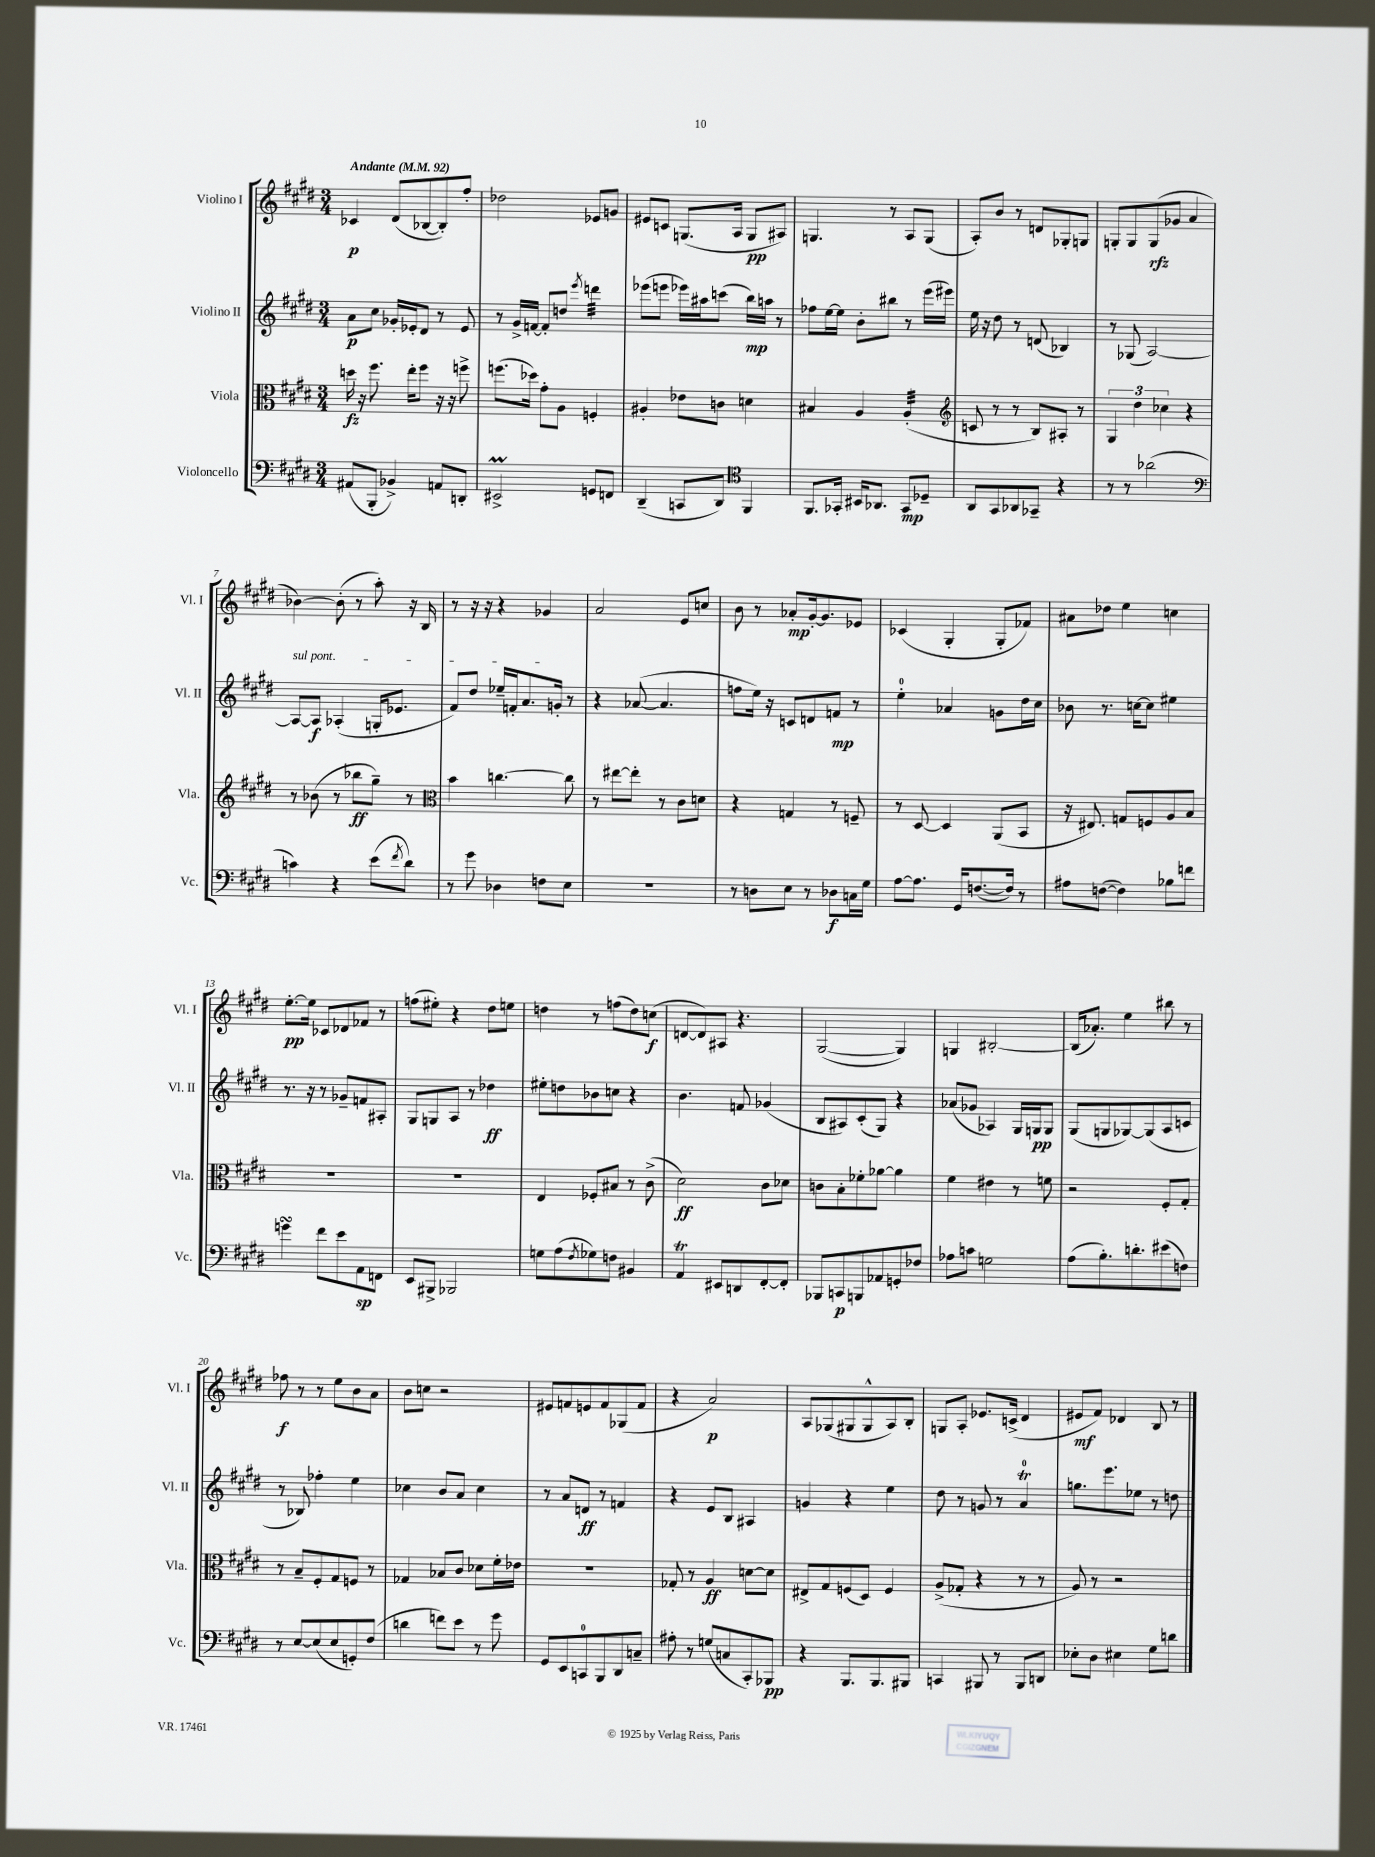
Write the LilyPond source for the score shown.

<<
\new StaffGroup <<
\new Staff = "s0" \with { instrumentName = "Violino I" shortInstrumentName = "Vl. I" } {
    \clef treble \key e \major \numericTimeSignature \time 3/4 \tempo "Andante" 4 = 92
    ces'4\p dis'8( bes8~ bes8-.) fis''8-. |
    des''2 ees'8 g'8 |
    eis'8 c'8 g8.( a16 g8\pp ais8) |
    g4. r8 a8 g8( |
    a8-.) b'8 r8 d'8 ges8-. g8 |
    g8-. g8 g8\rfz( ges'8 a'4 |
    bes'4~) bes'8-.( r8 a''8-.) r16 b16 |
    r8 r16 r16 r4 ges'4 |
    a'2 e'8 c''8 |
    b'8 r8 aes'8-.\mp gis'16~-. gis'8. ees'8 |
    ces'4( gis4-. gis8-. fes'8) |
    ais'8 des''8 e''4 c''4 |
    e''8.~-.\pp e''16 ces'8 des'8 fes'8 r8 |
    f''8( eis''8-.) r4 dis''8 e''8 |
    d''4 r8 f''8( d''8) c''8\f( |
    d'8~ d'8) ais8 r4. |
    gis2~( gis4) |
    g4 bis2~-. |
    bis16( aes'8.-.) e''4 bis''8 r8 |
    fes''8\f r8 r8 e''8 b'8 a'8 |
    b'8 c''8 r2 |
    eis'8 f'8 e'8 f'8 ges8( f'8 |
    r4 a'2\p) |
    a8 ges8( gis8 gis8-^ a8) b8-. |
    g8 a8-. ees'8. c'16->( dis'4 |
    eis'8\mf fis'8) des'4 b8 r8 \bar "|." |
}
\new Staff = "s1" \with { instrumentName = "Violino II" shortInstrumentName = "Vl. II" } {
    \clef treble \key e \major \numericTimeSignature \time 3/4
    a'8\p cis''8 ges'16-. ees'16-. dis'8 r8 ees'8 |
    r8 gis'16-> f'16~ f'8-. d''8 \acciaccatura { e'''8 } d'''4:32 |
    ees'''8( e'''8 ees'''16) ais''16 c'''8( b''16\mp) a''16 r8 |
    fes''8 e''16~ e''16 b'8-. bis''8 r8 e'''16( eis'''16) |
    e''16 r16 dis''8 r8 d'8( bes4) |
    r8 ges8( a2~) |
    \once \override TextSpanner.bound-details.left.text = \markup { \italic "sul pont." } a8~\startTextSpan a8\f aes4-.( g16-. ees'8. |
    fis'8) dis''8 ees''16-- f'16-. a'8. g'16-.\stopTextSpan r8 |
    r4 aes'8~( aes'4. |
    f''8 e''16) r16 c'8 d'8 f'8\mp r8 |
    e''4-0-. aes'4 g'8 dis''16 cis''16 |
    bes'8 r8. c''16~ c''8 eis''4 |
    r8. r16 r8 ges'8-- f'8 ais8-. |
    gis8 g8 a8 r8 des''4\ff |
    eis''8-. d''8 bes'8 c''8 r4 |
    b'4. f'8 ges'4( |
    b8 ais8) cis'8-.( gis8) r4 |
    aes'8( ges'8 aes4) gis16 g16\pp g8 |
    gis8( g8 ges8~) ges8( a8 c'8 |
    r8 bes8) fes''4-. e''4 |
    ces''4 b'8 a'8 ces''4 |
    r8 a'8 d'8\ff r8 f'4 |
    r4 e'8 b8 ais4 |
    g'4 r4 e''4 |
    dis''8 r8 g'8 r8 a'4-0\trill |
    g''8. e'''8. ees''8 r8 d''8 \bar "|." |
}
\new Staff = "s2" \with { instrumentName = "Viola" shortInstrumentName = "Vla." } {
    \clef alto \key e \major \numericTimeSignature \time 3/4
    d''16\fz r16 fis''8. e''16-. fis''8 r16 r16 f''8-> |
    f''8.( des''16) gis'8-. a8 f4-. |
    ais4-. ees'8 c'8 d'4 |
    bis4 a4 \clef treble a4:32-.( |
    c'8 r8 r8 b8) ais8-. r8 |
    \tuplet 3/2 { gis4 dis''4 ces''4 } r4 |
    r8 bes'8( r8 bes''8\ff gis''8--) r8 |
    \clef alto b'4 c''4.~ c''8 |
    r8 eis''8~ eis''8-. r8 cis'8 d'8 |
    r4 g4 r8 f8-- |
    r8 dis8~ dis4 a,8( b,8 |
    r16 eis8.) g8 f8 a8 b8 |
    R2. |
    R2. |
    e4 fes8-. bis8 r8 cis'8->( |
    dis'2\ff) cis'8 des'8 |
    c'8 b8-. fes'8-. aes'8~ aes'4 |
    fis'4 eis'4 r8 f'8 |
    r2 fis8-. gis8-. |
    r8 b8-- fis8-. gis8 f8 r8 |
    ges4 bes8 cis'8 des'8 fis'16-. ees'16 |
    R2. |
    ges8-. r8 a4\ff d'8~ d'8 |
    eis8-> gis8 f8( dis8) f4 |
    a8->( ges8-. r4 r8 r8 |
    a8) r8 r2 \bar "|." |
}
\new Staff = "s3" \with { instrumentName = "Violoncello" shortInstrumentName = "Vc." } {
    \clef bass \key e \major \numericTimeSignature \time 3/4
    ais,8( b,,8-. bes,4->) a,8 d,8-. |
    eis,2->\prall g,8 f,8 |
    dis,4--( c,8 dis,8) \clef tenor fis,4 |
    fis,8. ges,16-. bis,16 aes,8. ges,8\mp des8-- |
    a,8 gis,8 aes,8 ges,8-- r4 |
    r8 r8 aes'2( |
    \clef bass c'4) r4 e'8( \acciaccatura { fis'8 } dis'8) |
    r8 gis'8 des4 f8 e8 |
    R2. |
    r8 d8 e8 r8 des8\f c16 gis16 |
    a8~ a8. gis,16 f8.~( f16) r8 |
    ais8 f8~( f4) bes8 f'8 |
    g'4\turn fis'8 e'8 a,8\sp f,8 |
    e,8 bis,,8-> bes,,2 |
    g8 a8( \acciaccatura { fis8 } ges8) f8 bis,4 |
    a,4\trill eis,8 d,8 fis,8~-. fis,8-. |
    bes,,8 c,8\p b,,8 aes,8 g,8-. fes8 |
    aes8 c'8 g2 |
    a8( b8.-.) d'8.-. eis'8( f8) |
    r8 e8~ e8( e8 g,8-.) fis8( |
    d'4 f'8) e'8 r8 gis'8 |
    gis,8 e,8 c,8-0 b,,8 dis,8 c8-- |
    ais8-. r8 g8( c8 cis,8-.) bes,,8\pp |
    r4 b,,8. b,,8. bis,,8 |
    c,4 bis,,8 r8 bis,,8 d,8 |
    ees8-. dis8 eis4 gis8 d'8 \bar "|." |
}
>>
>>
